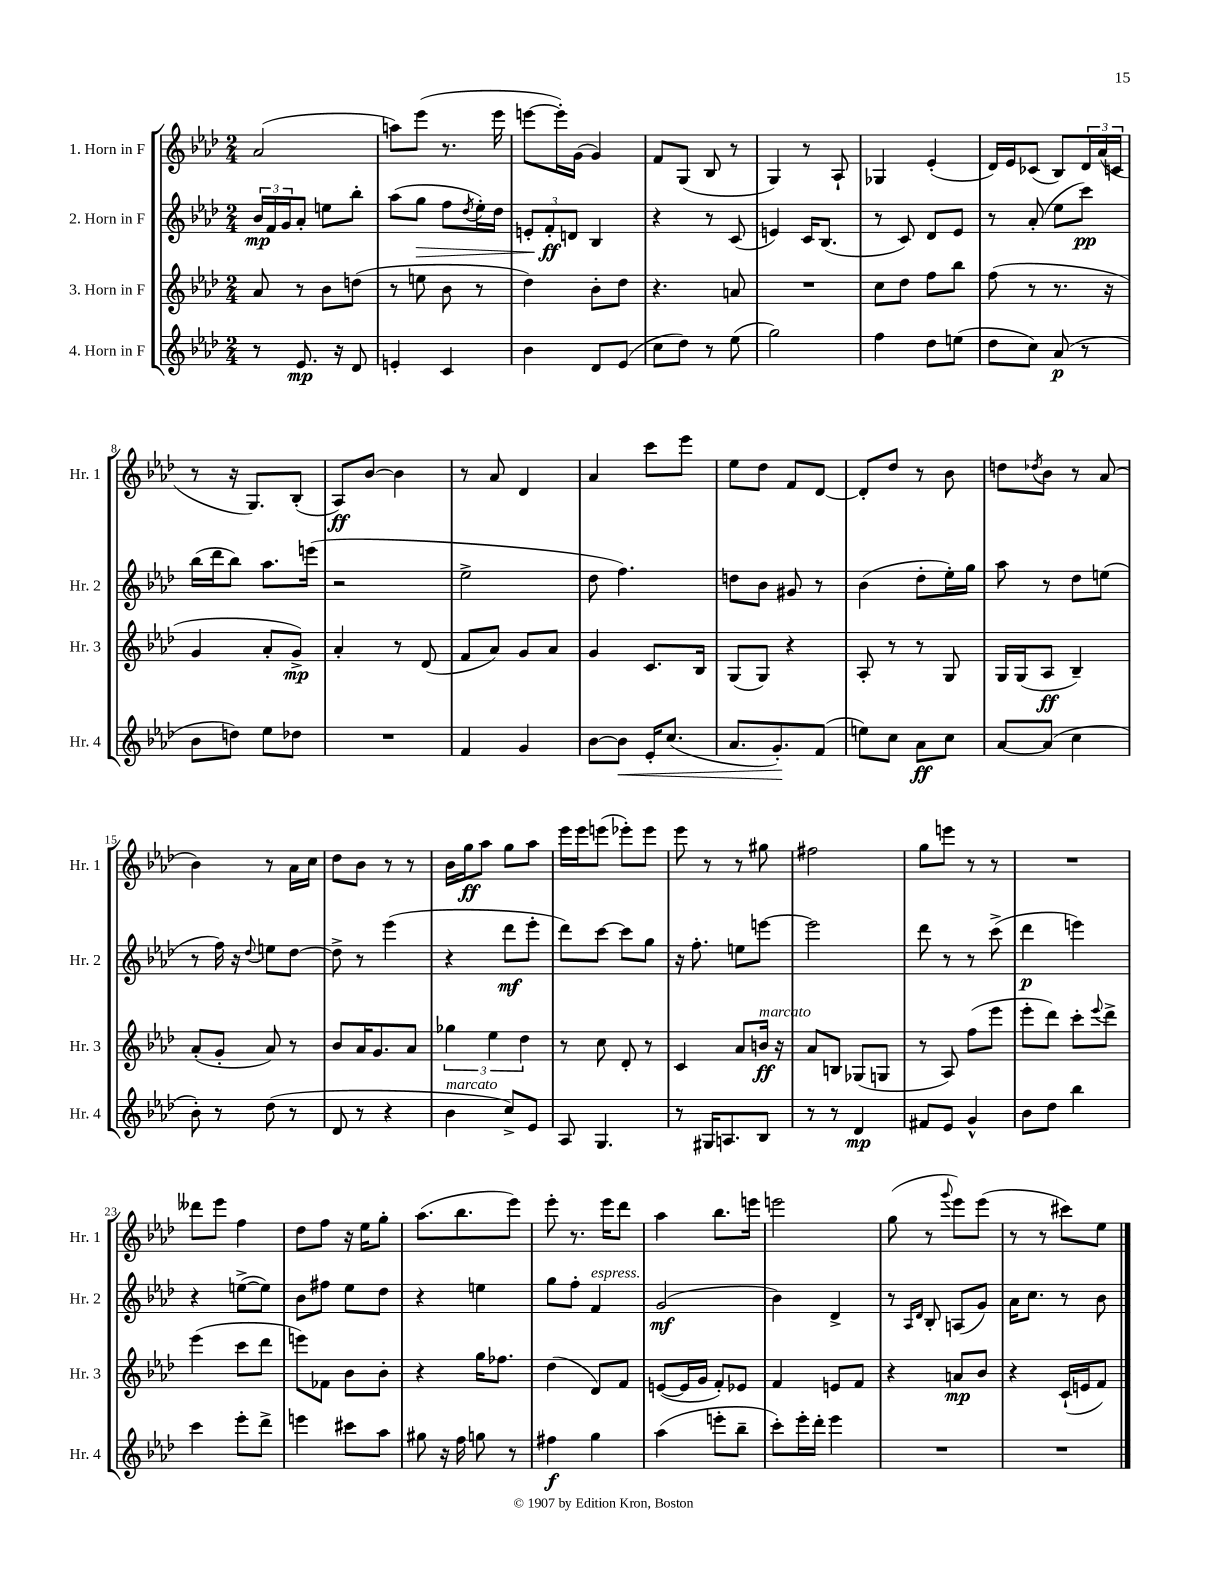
<<
\new StaffGroup <<
\new Staff = "s0" \with { instrumentName = "1. Horn in F" shortInstrumentName = "Hr. 1" } {
    \clef treble \key aes \major \numericTimeSignature \time 2/4
    aes'2( |
    a''8) ees'''8( r8. ees'''16 |
    e'''8~ e'''16-.) g'16( g'4) |
    f'8 g8( bes8 r8 |
    g4) r8 aes8-! |
    ges4 ees'4-.( |
    des'16) ees'16 ces'8( bes8) \tuplet 3/2 { des'16 aes'16( c'16 } |
    r8 r16 g8.) bes8-.( |
    aes8\ff) bes'8~ bes'4 |
    r8 aes'8 des'4 |
    aes'4 c'''8 ees'''8 |
    ees''8 des''8 f'8 des'8~ |
    des'8-. des''8 r8 bes'8 |
    d''8 \acciaccatura { des''8 } bes'8 r8 aes'8( |
    bes'4) r8 aes'16 c''16 |
    des''8 bes'8 r8 r8 |
    bes'16 g''16\ff aes''8 g''8 aes''8 |
    ees'''16 ees'''16 e'''8( ees'''8-.) ees'''8 |
    ees'''8 r8 r8 gis''8 |
    fis''2 |
    g''8 e'''8 r8 r8 |
    R2 |
    deses'''8 ees'''8 f''4 |
    des''8 f''8 r16 ees''16 g''8-. |
    aes''8.( bes''8. ees'''8) |
    ees'''8-. r8. ees'''16 des'''8 |
    aes''4 bes''8. e'''16 |
    e'''2 |
    g''8( r8 \appoggiatura { g'''8 } ees'''8) ees'''8( |
    r8 r8 cis'''8) ees''8 \bar "|." |
}
\new Staff = "s1" \with { instrumentName = "2. Horn in F" shortInstrumentName = "Hr. 2" } {
    \clef treble \key aes \major \numericTimeSignature \time 2/4
    \tuplet 3/2 { bes'16\mp f'16 g'16 } aes'8-. e''8 bes''8-. |
    aes''8( g''8\> f''8 \acciaccatura { des''8 } ees''16-.) des''16 |
    \tuplet 3/2 { e'8-. f'8-.\ff\! d'8 } bes4 |
    r4 r8 c'8( |
    e'4) c'16 bes8.( |
    r8 c'8) des'8 ees'8 |
    r8 aes'8-.( ees''8 c'''8\pp) |
    bes''16( des'''16 bes''8) aes''8. e'''16( |
    r2 |
    ees''2-> |
    des''8 f''4.) |
    d''8 bes'8 gis'8 r8 |
    bes'4( des''8-. ees''16-.) g''16 |
    aes''8 r8 des''8 e''8( |
    r8 f''16) r16 \appoggiatura { des''8 } e''8 des''8~ |
    des''8-> r8 ees'''4( |
    r4 des'''8\mf ees'''8-. |
    des'''8) c'''8~ c'''8 g''8 |
    r16 f''8.-. e''8 e'''8~ |
    e'''2 |
    des'''8 r8 r8 c'''8->( |
    des'''4\p e'''4) |
    r4 e''8~->( e''8) |
    bes'8 fis''8 ees''8 des''8 |
    r4 e''4 |
    g''8 f''8-. f'4^\markup { \italic "espress." } |
    g'2\mf( |
    bes'4) des'4-> |
    r8 \grace { aes16 des'16 } bes8-. a8( g'8) |
    aes'16 c''8. r8 bes'8 \bar "|." |
}
\new Staff = "s2" \with { instrumentName = "3. Horn in F" shortInstrumentName = "Hr. 3" } {
    \clef treble \key aes \major \numericTimeSignature \time 2/4
    aes'8 r8 bes'8 d''8( |
    r8 e''8 bes'8 r8 |
    des''4) bes'8-. des''8 |
    r4. a'8 |
    R2 |
    c''8 des''8 f''8 bes''8 |
    f''8( r8 r8. r16 |
    g'4 aes'8-. g'8->\mp) |
    aes'4-. r8 des'8( |
    f'8 aes'8) g'8 aes'8 |
    g'4 c'8. bes16 |
    g8( g8) r4 |
    aes8-. r8 r8 g8 |
    g16 g16( aes8\ff bes4--) |
    aes'8-.( g'8-. aes'8) r8 |
    bes'8 aes'16 g'8. aes'8 |
    \tuplet 3/2 { ges''4 ees''4 des''4 } |
    r8 c''8 des'8-. r8 |
    c'4 aes'8 b'16\ff^\markup { \italic "marcato" } r16 |
    aes'8 b8 ges8( g8 |
    r8 aes8) f''8( ees'''8 |
    ees'''8-. des'''8) c'''8-. \appoggiatura { ees'''8 } des'''8-> |
    ees'''4( c'''8 des'''8 |
    e'''8) fes'8 bes'8 bes'8-. |
    r4 g''16 fes''8. |
    des''4( des'8) f'8 |
    e'8~( e'16 g'16 f'8-.) ees'8 |
    f'4 e'8 f'8 |
    r4 a'8\mp bes'8 |
    r4 c'16-!( e'16 f'8) \bar "|." |
}
\new Staff = "s3" \with { instrumentName = "4. Horn in F" shortInstrumentName = "Hr. 4" } {
    \clef treble \key aes \major \numericTimeSignature \time 2/4
    r8 ees'8.\mp r16 des'8 |
    e'4-. c'4 |
    bes'4 des'8 ees'8( |
    c''8 des''8) r8 ees''8( |
    g''2) |
    f''4 des''8 e''8( |
    des''8 c''8) aes'8\p( r8 |
    bes'8 d''8) ees''8 des''8 |
    R2 |
    f'4 g'4 |
    bes'8~ bes'8\< ees'16-. c''8.( |
    aes'8. g'8.-.\!) f'8( |
    e''8) c''8 aes'8\ff c''8 |
    aes'8~ aes'8( c''4 |
    bes'8-.) r8 des''8( r8 |
    des'8 r8 r4 |
    bes'4^\markup { \italic "marcato" } c''8->) ees'8 |
    aes8 g4. |
    r8 gis16 a8. bes8 |
    r8 r8 des'4\mp |
    fis'8 ees'8 g'4-^ |
    bes'8 des''8 bes''4 |
    c'''4 ees'''8-. des'''8-> |
    e'''4 cis'''8 aes''8 |
    gis''8 r16 f''16 g''8 r8 |
    fis''4\f g''4 |
    aes''4( e'''8-. bes''8-- |
    c'''8-.) ees'''16-. des'''16-. ees'''4 |
    R2 |
    R2 \bar "|." |
}
>>
>>
